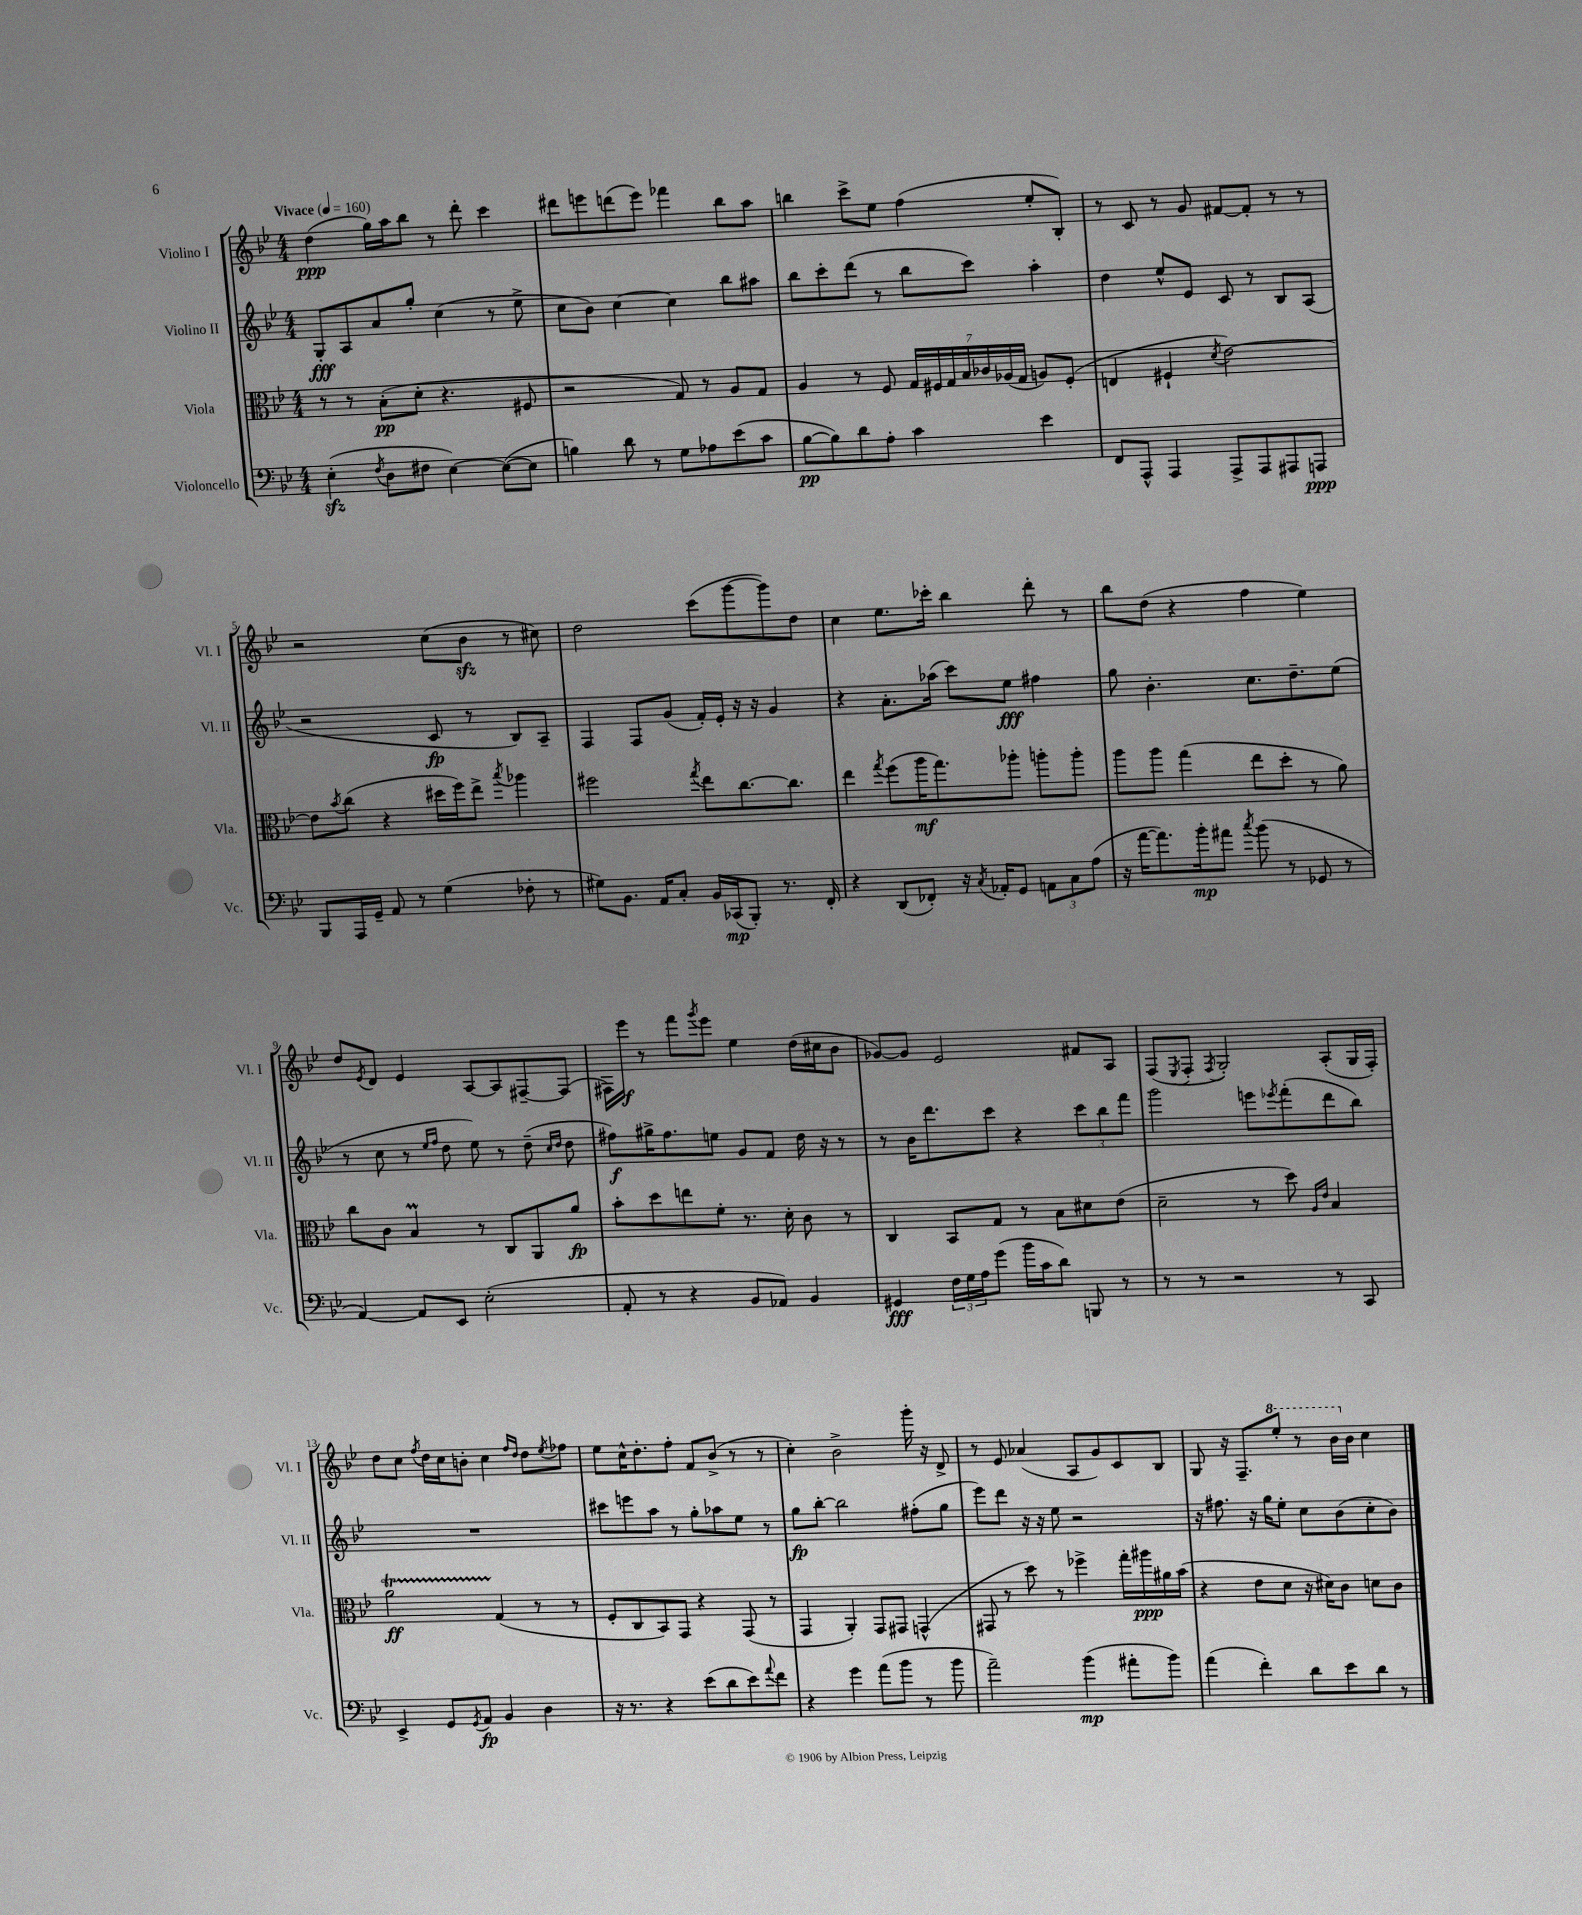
<<
\new StaffGroup <<
\new Staff = "s0" \with { instrumentName = "Violino I" shortInstrumentName = "Vl. I" } {
    \clef treble \key bes \major \numericTimeSignature \time 4/4 \tempo "Vivace" 4 = 160
    d''4\ppp( g''16) a''16 bes''8 r8 d'''8-. c'''4 |
    dis'''8 e'''8 d'''8( e'''8) fes'''4 bes''8 a''8 |
    b''4 c'''8-> ees''8 f''4( ees''8-. bes8-.) |
    r8 c'8 r8 g'8 fis'8~ fis'8-. r8 r8 |
    r2 c''8( bes'8\sfz r8 cis''8) |
    d''2 c'''8( g'''8~ g'''8) d''8 |
    c''4 ees''8. ces'''16-. bes''4 d'''8-. r8 |
    bes''8 d''8( r4 f''4 ees''4) |
    d''8 \acciaccatura { ees'8 } d'8 ees'4 a8~ a8 fis8~-- fis8( |
    fis16) ees'''16\f r8 f'''8 \acciaccatura { g'''8 } ees'''8 ees''4 d''16( cis''16 bes'8 |
    ges'8~) ges'8 ees'2 fis'8 a8 |
    f8( \acciaccatura { ees8 } f8-. \acciaccatura { f8 } g2-.) a8-.( g16 f16-.) |
    d''8 c''8 \acciaccatura { f''8 } d''16 c''16 b'8-. c''4 \grace { f''16 d''16 } d''8 \acciaccatura { ees''8 } fes''8 |
    ees''8 c''16-^ d''8.-. f''8-. f'8 bes'8->( r8 r8 |
    c''4-.) bes'2-> g'''16-. r16 d'8-> |
    r8 ees'8 aes'4( a8 g'8) c'8 bes8 |
    g8 r16 f8.-- \ottava #1 ees'''8-. r8 bes''16 \ottava #0 bes'16 c''4 \bar "|." |
}
\new Staff = "s1" \with { instrumentName = "Violino II" shortInstrumentName = "Vl. II" } {
    \clef treble \key bes \major \numericTimeSignature \time 4/4
    g8-.\fff a8 a'8 g''8-. c''4( r8 ees''8-> |
    c''8 bes'8) c''4~ c''4 bes''8 ais''8 |
    bes''8 c'''8-. d'''8( r8 bes''8 c'''8) a''4-. |
    d''4 ees''8-^ ees'8 c'8 r8 bes8 a8( |
    r2 c'8\fp r8 bes8) a8-- |
    f4 f8 g'8( f'16-.) ees'16-. r16 r16 g'4 |
    r4 a'8.-. aes''16( c'''8) ees''8\fff fis''4 |
    g''8 bes'4.-. c''8. d''8.-- ees''8( |
    r8 c''8 r8 \grace { ees''16 f''16 } d''8 ees''8) r8 d''8--( \grace { c''16 d''16 } d''8 |
    fis''8\f) gis''16-> fis''8. e''8 g'8 f'8 d''16 r16 r8 |
    r8 bes'16 d'''8. c'''8 r4 \tuplet 3/2 { c'''8 bes''8 f'''8 } |
    g'''2 e'''8 \acciaccatura { ees'''8 } f'''8-.( d'''8 bes''8) |
    R1 |
    cis'''8 e'''8 a''8 r8 g''8-. aes''8 ees''8 r8 |
    g''8\fp bes''8~-. bes''2 fis''8-.( g''8 |
    ees'''8) d'''8 r16 r16 ees''8 r2 |
    r16 fis''8. r16 g''16 ees''8-. c''8 bes'8( c''8-. bes'8) \bar "|." |
}
\new Staff = "s2" \with { instrumentName = "Viola" shortInstrumentName = "Vla." } {
    \clef alto \key bes \major \numericTimeSignature \time 4/4
    r8 r8 bes8-.\pp( d'8-. r4. fis8 |
    r2 g8) r8 a8 g8 |
    a4 r8 f8 \tuplet 7/4 { g16 fis16 g16 bes16 ces'16 aes16( g16 } a8) fis8-.( |
    e4 fis4-! \acciaccatura { d'8 } ees'2~) |
    ees'8 \acciaccatura { bes'8 } c''8( r4 dis''16 f''16) ees''8-> \acciaccatura { bes''8 } aes''4 |
    fis''2 \acciaccatura { g''8 } ees''8 c''8.~ c''8. |
    ees''4 \acciaccatura { g''8 } f''8( a''16\mf g''8.) aes''8-. a''8-. a''8-. |
    a''8 a''8 g''4( ees''8 d''8-. r8 a'8) |
    c''8 c'8 bes4\prall r8 c8 a,8 a'8\fp |
    bes'8-. d''8 e''8 f'8-. r8. d'16-. c'8 r8 |
    c4 bes,8 g8 r8 bes8 dis'8 ees'8( |
    d'2-- r8 d''8) \grace { a16 ees'16 } bes4 |
    a'2\startTrillSpan\ff g4\stopTrillSpan( r8 r8 |
    f8-. c8 bes,8) g,8 r4 g,8( r8 |
    g,4 a,4-.) g,8 gis,8 g,4-^( |
    gis,8 r8 d''8) r8 fes''4-> g''16-. ais''16\ppp ais'16 bes'16( |
    r4 ees'8 d'8 r16 dis'16) c'8 d'8 c'8 \bar "|." |
}
\new Staff = "s3" \with { instrumentName = "Violoncello" shortInstrumentName = "Vc." } {
    \clef bass \key bes \major \numericTimeSignature \time 4/4
    ees4-.\sfz( \acciaccatura { f8 } d8 fis8 ees4~) ees8~( ees8 |
    b4) d'8 r8 g8 aes8 ees'8( c'8 |
    bes8~\pp bes8) d'8 a8-. c'4 ees'4 |
    f,8 a,,8-^ a,,4 a,,8-> a,,8 ais,,8 a,,8\ppp |
    bes,,8 a,,16 g,16-- a,8 r8 g4( fes8-. r8 |
    gis8) bes,8. a,16 c8-. bes,16 ces,16\mp( bes,,8-.) r8. f,16-. |
    r4 d,8( fes,8-.) r16 \acciaccatura { c8 } aes,16-. g,8 \tuplet 3/2 { a,8 c8 a8( } |
    r16 a'16~ a'8.) bes'16-.\mp ais'8 \acciaccatura { c''8 } bes'8( r8 ges,8 r8 |
    a,4~) a,8 ees,8 ees2-.( |
    a,8-. r8 r4 bes,8 aes,8) bes,4 |
    gis,4\fff \tuplet 3/2 { f16 g16 a16 } g'8( bes'16 c'16 d'8) b,,8 r8 |
    r8 r8 r2 r8 c,8 |
    ees,4-> g,8 \acciaccatura { g,8 } a,8\fp bes,4 d4 |
    r16 r8. r4 ees'8( d'8 ees'8) \appoggiatura { a'8 } f'8 |
    r4 g'4 a'8( bes'8 r8 bes'8 |
    a'2--) bes'4\mp( ais'8-. bes'8) |
    a'4( f'4-.) d'8 ees'8 d'8 r8 \bar "|." |
}
>>
>>
